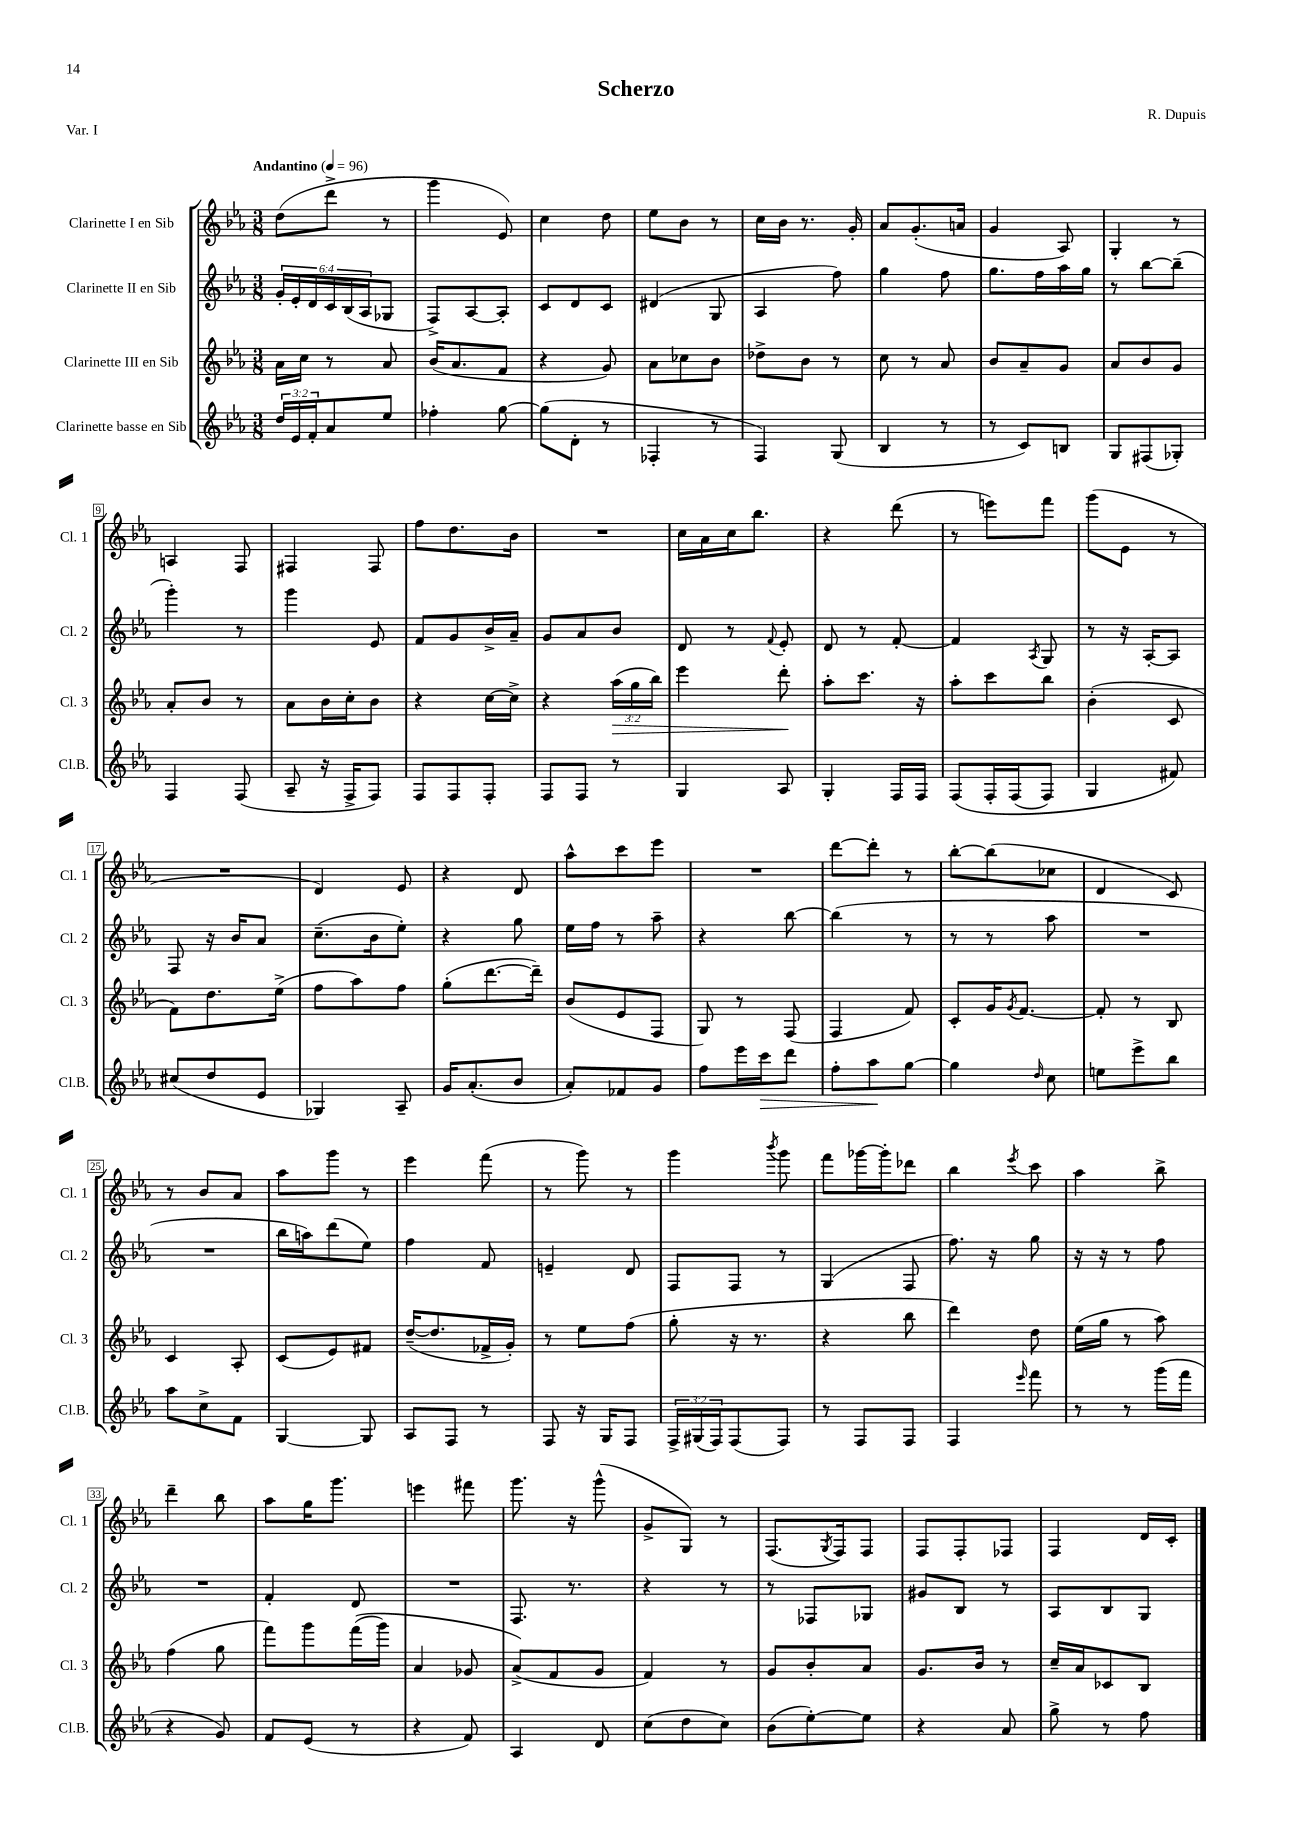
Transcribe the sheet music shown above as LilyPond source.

\header { title = "Scherzo" composer = "R. Dupuis" piece = "Var. I" }
<<
\new StaffGroup <<
\new Staff = "s0" \with { instrumentName = "Clarinette I en Sib" shortInstrumentName = "Cl. 1" } {
    \clef treble \key ees \major \numericTimeSignature \time 3/8 \tempo "Andantino" 4 = 96
    d''8( d'''8-> r8 |
    g'''4 ees'8) |
    c''4 d''8 |
    ees''8 bes'8 r8 |
    c''16 bes'16 r8. g'16-. |
    aes'8 g'8.-.( a'16 |
    g'4 aes8) |
    g4-. r8 |
    a4 f8 |
    fis4 fis8 |
    f''8 d''8. bes'16 |
    R4. |
    c''16 aes'16 c''16 bes''8. |
    r4 d'''8( |
    r8 e'''8) f'''8 |
    g'''8( ees'8 r8 |
    R4. |
    d'4) ees'8 |
    r4 d'8 |
    aes''8-^ c'''8 ees'''8 |
    R4. |
    d'''8~ d'''8-. r8 |
    bes''8~-. bes''8( ces''8 |
    d'4 c'8) |
    r8 bes'8 aes'8 |
    aes''8 g'''8 r8 |
    ees'''4 f'''8( |
    r8 g'''8) r8 |
    g'''4 \acciaccatura { bes'''8 } g'''8 |
    f'''8 ges'''16~ ges'''16-. des'''8 |
    bes''4 \acciaccatura { ees'''8 } c'''8 |
    aes''4 bes''8-> |
    d'''4-- bes''8 |
    aes''8 g''16 g'''8. |
    e'''4 fis'''8 |
    g'''8. r16 g'''8-^( |
    g'8-> g8) r8 |
    f8.( \acciaccatura { g8 } f16) f8 |
    f8 f8-. fes8 |
    f4 d'16 c'16-. \bar "|." |
}
\new Staff = "s1" \with { instrumentName = "Clarinette II en Sib" shortInstrumentName = "Cl. 2" } {
    \clef treble \key ees \major \numericTimeSignature \time 3/8 \override Staff.TupletNumber.text = #tuplet-number::calc-fraction-text
    \tuplet 6/4 { g'16-. ees'16-. d'16 c'16 bes16( aes16 } ges8 |
    f8->) aes8~ aes8-. |
    c'8 d'8 c'8 |
    dis'4( g8 |
    aes4 f''8) |
    g''4 f''8 |
    g''8. f''16 aes''16 g''16 |
    r8 bes''8~ bes''8--( |
    g'''4-.) r8 |
    g'''4 ees'8 |
    f'8 g'8 bes'16-> aes'16-- |
    g'8 aes'8 bes'8 |
    d'8 r8 \appoggiatura { f'8 } ees'8-. |
    d'8 r8 f'8~-. |
    f'4 \acciaccatura { aes8 } g8 |
    r8 r16 aes16~-. aes8 |
    f8 r16 bes'16 aes'8 |
    c''8.--( bes'16 ees''8-.) |
    r4 g''8 |
    ees''16 f''16 r8 aes''8-- |
    r4 bes''8~ |
    bes''4( r8 |
    r8 r8 aes''8 |
    R4. |
    R4. |
    bes''16 a''16) d'''8( ees''8) |
    f''4 f'8 |
    e'4-- d'8 |
    f8 f8 r8 |
    g4( f8 |
    f''8.) r16 g''8 |
    r16 r16 r8 f''8 |
    R4. |
    f'4-. d'8 |
    R4. |
    f8. r8. |
    r4 r8 |
    r8 fes8 ges8 |
    gis'8 bes8 r8 |
    aes8 bes8 g8 \bar "|." |
}
\new Staff = "s2" \with { instrumentName = "Clarinette III en Sib" shortInstrumentName = "Cl. 3" } {
    \clef treble \key ees \major \numericTimeSignature \time 3/8 \override Staff.TupletNumber.text = #tuplet-number::calc-fraction-text
    aes'16 c''16 r8 aes'8 |
    bes'16( aes'8. f'8 |
    r4 g'8) |
    aes'8 ces''8 bes'8 |
    des''8-> bes'8 r8 |
    c''8 r8 aes'8 |
    bes'8 aes'8-- g'8 |
    aes'8 bes'8 g'8 |
    aes'8-. bes'8 r8 |
    aes'8 bes'16 c''16-. bes'8 |
    r4 c''16~ c''16-> |
    r4 \tuplet 3/2 { aes''16\>( g''16 bes''16) } |
    ees'''4 d'''8-.\! |
    aes''8-. c'''8. r16 |
    aes''8-. c'''8 bes''8 |
    bes'4-.( c'8 |
    f'8) d''8. ees''16->( |
    f''8 aes''8) f''8 |
    g''8-.( d'''8.~ d'''16--) |
    bes'8( ees'8 f8 |
    g8) r8 f8( |
    f4 f'8) |
    c'8-. g'16 \acciaccatura { g'8 } f'8.~ |
    f'8-. r8 bes8 |
    c'4 aes8-. |
    c'8( ees'8) fis'8 |
    d''16~--( d''8. fes'16-> g'16-.) |
    r8 ees''8 f''8( |
    g''8-. r16 r8. |
    r4 bes''8 |
    d'''4) d''8 |
    ees''16( g''16 r8 aes''8) |
    f''4( g''8 |
    f'''8) g'''8 f'''16(\( g'''16) |
    aes'4 ges'8 |
    aes'8->(\) f'8 g'8 |
    f'4) r8 |
    g'8 bes'8-. aes'8 |
    g'8. bes'16 r8 |
    c''16-- aes'16 ces'8 bes8 \bar "|." |
}
\new Staff = "s3" \with { instrumentName = "Clarinette basse en Sib" shortInstrumentName = "Cl.B." } {
    \clef treble \key ees \major \numericTimeSignature \time 3/8 \override Staff.TupletNumber.text = #tuplet-number::calc-fraction-text
    \tuplet 3/2 { d''16 ees'16 f'16-. } aes'8 ees''8 |
    fes''4-. g''8~ |
    g''8( d'8-. r8 |
    fes4-. r8 |
    f4) g8( |
    bes4 r8 |
    r8 c'8) b8 |
    g8 fis8( ges8-.) |
    f4 f8( |
    aes8-- r16 f16-> f8) |
    f8 f8 f8-. |
    f8 f8 r8 |
    g4 aes8 |
    g4-. f16 f16 |
    f8\( f16-. f16( f8) |
    g4 fis'8\) |
    cis''8( d''8 ees'8 |
    ges4) aes8-- |
    g'16 aes'8.-.( bes'8 |
    aes'8-.) fes'8 g'8 |
    f''8 ees'''16 c'''16\> d'''8 |
    f''8-. aes''8\! g''8~ |
    g''4 \grace { d''16 } c''8 |
    e''8 ees'''8-> bes''8 |
    aes''8 c''8-> f'8 |
    g4~ g8 |
    aes8 f8 r8 |
    f8 r16 g16 f8 |
    \tuplet 3/2 { f16-> gis16( f16) } f8( f8) |
    r8 f8 f8 |
    f4 \grace { ees'''16 } f'''8 |
    r8 r8 g'''16( f'''16 |
    r4 g'8) |
    f'8 ees'8( r8 |
    r4 f'8) |
    aes4 d'8 |
    c''8( d''8 c''8) |
    bes'8( ees''8~-.) ees''8 |
    r4 aes'8 |
    g''8-> r8 f''8 \bar "|." |
}
>>
>>
\layout { \context { \Score \override BarNumber.stencil = #(make-stencil-boxer 0.1 0.3 ly:text-interface::print) } }
